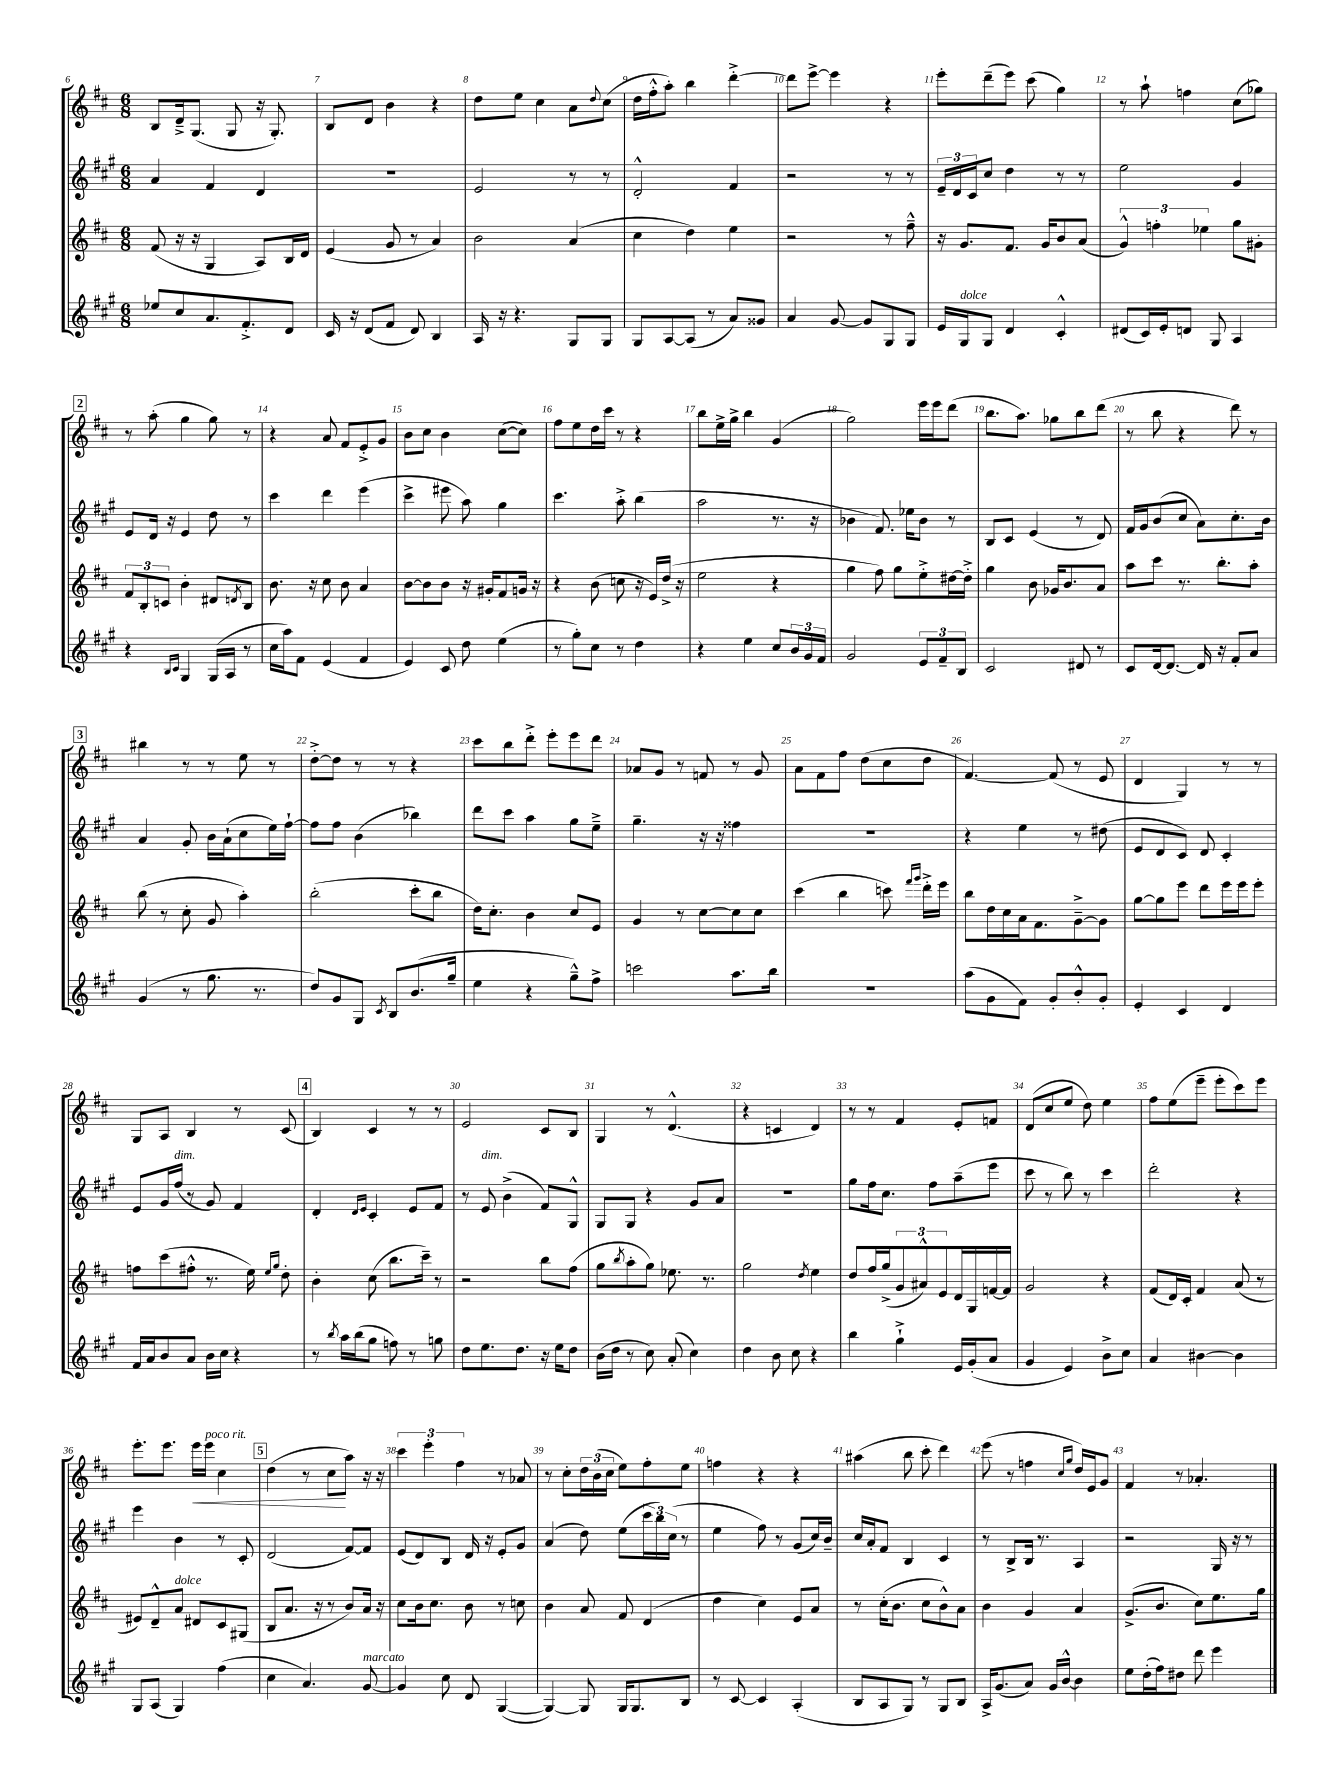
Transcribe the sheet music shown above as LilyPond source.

<<
\new StaffGroup <<
\new Staff = "s0" {
    \clef treble \key d \major \numericTimeSignature \time 6/8
    b8 d'16---> g8.( g8 r16 g8.-.) |
    b8 d'8 b'4 r4 |
    d''8 e''8 cis''4 a'8 \appoggiatura { d''8 } cis''8( |
    d''16 fis''16-.-^ a''8-.) b''4 d'''4~-.-> |
    d'''8 e'''8~-> e'''4 r4 |
    e'''8-. d'''8--( e'''8) cis'''8( g''4) |
    r8 a''8-! f''4 cis''8( ges''8) |
    \mark \markup { \box "2" } r8 a''8-.( g''4 g''8) r8 |
    r4 a'8 fis'8 e'8-.-> g'8 |
    b'8 cis''8 b'4 cis''8~( cis''8) |
    fis''8 e''8 d''16 cis'''16 r8 r4 |
    b''8 e''16-> g''16-> b''4 g'4( |
    g''2) e'''16 e'''16 d'''8( |
    b''8. a''8.) ges''8 b''8 d'''8( |
    r8 b''8 r4 d'''8) r8 |
    \mark \markup { \box "3" } bis''4 r8 r8 e''8 r8 |
    d''8~-.-> d''8 r8 r8 r4 |
    cis'''8 b''8 d'''8-.-> e'''8-. e'''8 d'''8 |
    aes'8 g'8 r8 f'8 r8 g'8 |
    a'8 fis'8 fis''8 d''8( cis''8 d''8 |
    fis'4.~) fis'8( r8 e'8 |
    d'4 g4) r8 r8 |
    g8 a8 b4 r8 cis'8( |
    \mark \markup { \box "4" } b4) cis'4 r8 r8 |
    e'2 cis'8 b8 |
    g4 r8 d'4.-^( |
    r4 c'4 d'4) |
    r8 r8 fis'4 e'8-. f'8 |
    d'8( cis''8 e''8 d''8) e''4 |
    fis''8 e''8( e'''8-- e'''8-. cis'''8) e'''8 |
    e'''8.-. e'''8. e'''16\< e'''16^\markup { \italic "poco rit." } cis''4 |
    \mark \markup { \box "5" } d''4( r8 cis''8\! a''8) r16 r16 |
    \tuplet 3/2 { cis'''4 e'''4-. fis''4 } r8 aes'8 |
    r8 cis''8-. \tuplet 3/2 { d''16 b'16( cis''16 } e''8) fis''8-. e''8 |
    f''4 r4 r4 |
    ais''4( b''8 cis'''8-. d'''4) |
    e'''8( r8 f''4 \grace { cis''16 g''16 } d''16) e'16 g'8 |
    fis'4 r8 aes'4.-. \bar "|." |
}
\new Staff = "s1" {
    \clef treble \key a \major \numericTimeSignature \time 6/8
    a'4 fis'4 d'4 |
    R2. |
    e'2 r8 r8 |
    d'2-.-^ fis'4 |
    r2 r8 r8 |
    \tuplet 3/2 { e'16-- d'16 cis'16 } cis''8 d''4 r8 r8 |
    e''2 gis'4 |
    \mark \markup { \box "2" } e'8 d'16 r16 e'4 d''8 r8 |
    cis'''4 d'''4 e'''4( |
    cis'''4-> eis'''8 a''8) gis''4 |
    cis'''4. a''8-.-> b''4( |
    a''2 r8. r16 |
    bes'4 fis'8.) ees''16 bes'8 r8 |
    b8 cis'8 e'4( r8 d'8) |
    fis'16 gis'16 b'8( cis''8 a'8) cis''8.-. b'16 |
    \mark \markup { \box "3" } a'4 gis'8-. b'16 a'16-!( cis''8 e''16) fis''16~-! |
    fis''8 fis''8 b'4( bes''4) |
    d'''8 cis'''8 a''4 gis''8 e''8---> |
    gis''4.-- r16 r16 fisis''4 |
    R2. |
    r4 e''4 r8 dis''8( |
    e'8 d'8 cis'8) d'8 cis'4-. |
    e'8 gis'16 fis''16^\markup { \italic "dim." }( r8 gis'8) fis'4 |
    \mark \markup { \box "4" } d'4-. \grace { d'16 e'16 } cis'4-. e'8 fis'8 |
    r8 e'8^\markup { \italic "dim." } b'4->( fis'8) gis8-^ |
    gis8 gis8 r4 gis'8 a'8 |
    R2. |
    gis''8 fis''16 cis''8. fis''8 a''8--( e'''8 |
    cis'''8 r8 b''8) r8 cis'''4 |
    d'''2-. r4 |
    e'''4 b'4 r8 cis'8-. |
    \mark \markup { \box "5" } d'2( fis'8~) fis'8 |
    e'8( d'8) b8 d'16 r16 e'8-. gis'8 |
    a'4( d''8) e''8( \tuplet 3/2 { cis'''16 b''16) cis''16( } r8 |
    e''4 fis''8) r8 gis'8( cis''16) b'16-- |
    cis''16 a'16-. fis'8 b4 cis'4 |
    r8 b8-> b16 r8. a4 |
    r2 gis16 r16 r8 \bar "|." |
}
\new Staff = "s2" {
    \clef treble \key d \major \numericTimeSignature \time 6/8
    fis'8( r16 r16 g4 a8) b16 d'16 |
    e'4( g'8 r8 a'4) |
    b'2 a'4( |
    cis''4 d''4) e''4 |
    r2 r8 fis''8---^ |
    r16 g'8. fis'8. g'16 b'8 a'8( |
    \tuplet 3/2 { g'4-^) f''4-. ees''4 } g''8 gis'8-. |
    \mark \markup { \box "2" } \tuplet 3/2 { fis'8 b8-. c'8 } b'4-. dis'8 \acciaccatura { d'8 } b8 |
    b'8. r16 cis''8 b'8 a'4 |
    b'8~ b'8 b'8 r16 gis'16-. fis'8 g'16 r16 |
    r4 b'8( c''8 r16 e'16) d''16->( r16 |
    e''2 r4 |
    g''4 fis''8) g''8 e''8-.-> dis''16~ dis''16-.-> |
    g''4 b'8 ges'16 b'8. a'8 |
    a''8 cis'''8 r8. b''8.-. a''8-. |
    \mark \markup { \box "3" } b''8( r8 cis''8-. g'8 a''4-.) |
    b''2-.( cis'''8-. b''8 |
    d''16) cis''8.-. b'4 cis''8 e'8 |
    g'4 r8 cis''8~ cis''8 cis''8 |
    cis'''4( b''4 c'''8) \grace { fis'''16 g'''16 } d'''16-.-> e'''16 |
    b''8 d''16 cis''16 a'16 fis'8. g'8~---> g'8 |
    g''8~ g''8 e'''8 d'''8 e'''16 e'''16 e'''8-. |
    f''8 cis'''8( fis''8-.-^ r8. e''16) \grace { e''16 g''16 } d''8-. |
    \mark \markup { \box "4" } b'4-. cis''8( b''8. cis'''16--) r8 |
    r2 b''8 fis''8( |
    g''8 \acciaccatura { b''8 } a''8-. g''8) ees''8. r8. |
    g''2 \acciaccatura { d''8 } e''4 |
    d''8 fis''16 g''16->( \tuplet 3/2 { g'8 ais'8-^) e'8 } d'16 g16 f'16~ f'16 |
    g'2 r4 |
    fis'8( d'16) cis'16-. fis'4 a'8( r8 |
    eis'8) d'8---^ a'8^\markup { \italic "dolce" } dis'8 cis'8 gis8( |
    \mark \markup { \box "5" } b8 a'8. r16 r8 b'8) a'16 r16 |
    cis''8 b'16 cis''8. b'8 r8 c''8 |
    b'4 a'8 fis'8 d'4( |
    d''4 cis''4) e'8 a'8 |
    r8 cis''16-.( b'8. cis''8 b'8-^) a'8 |
    b'4 g'4 a'4 |
    g'8.->( b'8. cis''8) e''8. g''16 \bar "|." |
}
\new Staff = "s3" {
    \clef treble \key a \major \numericTimeSignature \time 6/8
    ees''8 cis''8 a'8. fis'8.-.-> d'8 |
    cis'16 r16 d'8( fis'8 d'8) b4 |
    a16 r16 r4. gis8 gis8 |
    gis8 a8~ a8( r8 a'8) gisis'8 |
    a'4 gis'8~ gis'8 gis8 gis8 |
    e'16 gis16^\markup { \italic "dolce" } gis8 d'4 cis'4-.-^ |
    dis'8( cis'16) e'16-. d'8 gis8 a4 |
    \mark \markup { \box "2" } r4 \grace { b16 cis'16 } gis4 gis16( a16 r8 |
    cis''16 a''16) fis'8 e'4( fis'4 |
    e'4) cis'8 d''8 e''4( |
    r8 gis''8-.) cis''8 r8 d''4 |
    r4 e''4 cis''8 \tuplet 3/2 { b'16 gis'16 fis'16 } |
    gis'2 \tuplet 3/2 { e'8 fis'8-- b8 } |
    cis'2 dis'8 r8 |
    cis'8 d'16~ d'8.~ d'16 r16 fis'8-. a'8 |
    \mark \markup { \box "3" } gis'4( r8 gis''8. r8. |
    d''8) gis'8 gis8 \acciaccatura { cis'8 } b8 b'8.( gis''16-- |
    e''4 r4 gis''8---^) fis''8-> |
    c'''2 a''8. b''16 |
    R2. |
    a''8( gis'8 fis'8) gis'8-. b'8-.-^ gis'8-. |
    e'4-. cis'4 d'4 |
    fis'16 a'16 b'8 a'8 b'16 cis''16 r4 |
    \mark \markup { \box "4" } r8 \acciaccatura { b''8 } a''16 b''16( gis''8 f''8) r8 g''8 |
    d''8 e''8. d''8. r16 e''16 d''8 |
    b'16( d''16 r8 cis''8) a'8-.( cis''4) |
    d''4 b'8 cis''8 r4 |
    b''4 gis''4-!-> e'16 gis'16-.( a'8 |
    gis'4 e'4) b'8-> cis''8 |
    a'4 bis'4~ bis'4 |
    gis8 a8( gis4) fis''4( |
    \mark \markup { \box "5" } cis''4 a'4.) gis'8~^\markup { \italic "marcato" } |
    gis'4 cis''8 d'8 gis4~( |
    gis4~) gis8 gis16 gis8. b8 |
    r8 cis'8~ cis'4 a4-.( |
    b8 a8 gis8) r8 gis8 b8 |
    a16-> gis'8.( a'8) gis'16 b'16~-^ b'4 |
    e''8 d''16-.( fis''16) dis''8 d'''8 e'''4 \bar "|." |
}
>>
>>
\layout { \context { \Score currentBarNumber = #6 \override BarNumber.break-visibility = ##(#f #t #t) barNumberVisibility = #all-bar-numbers-visible } }
